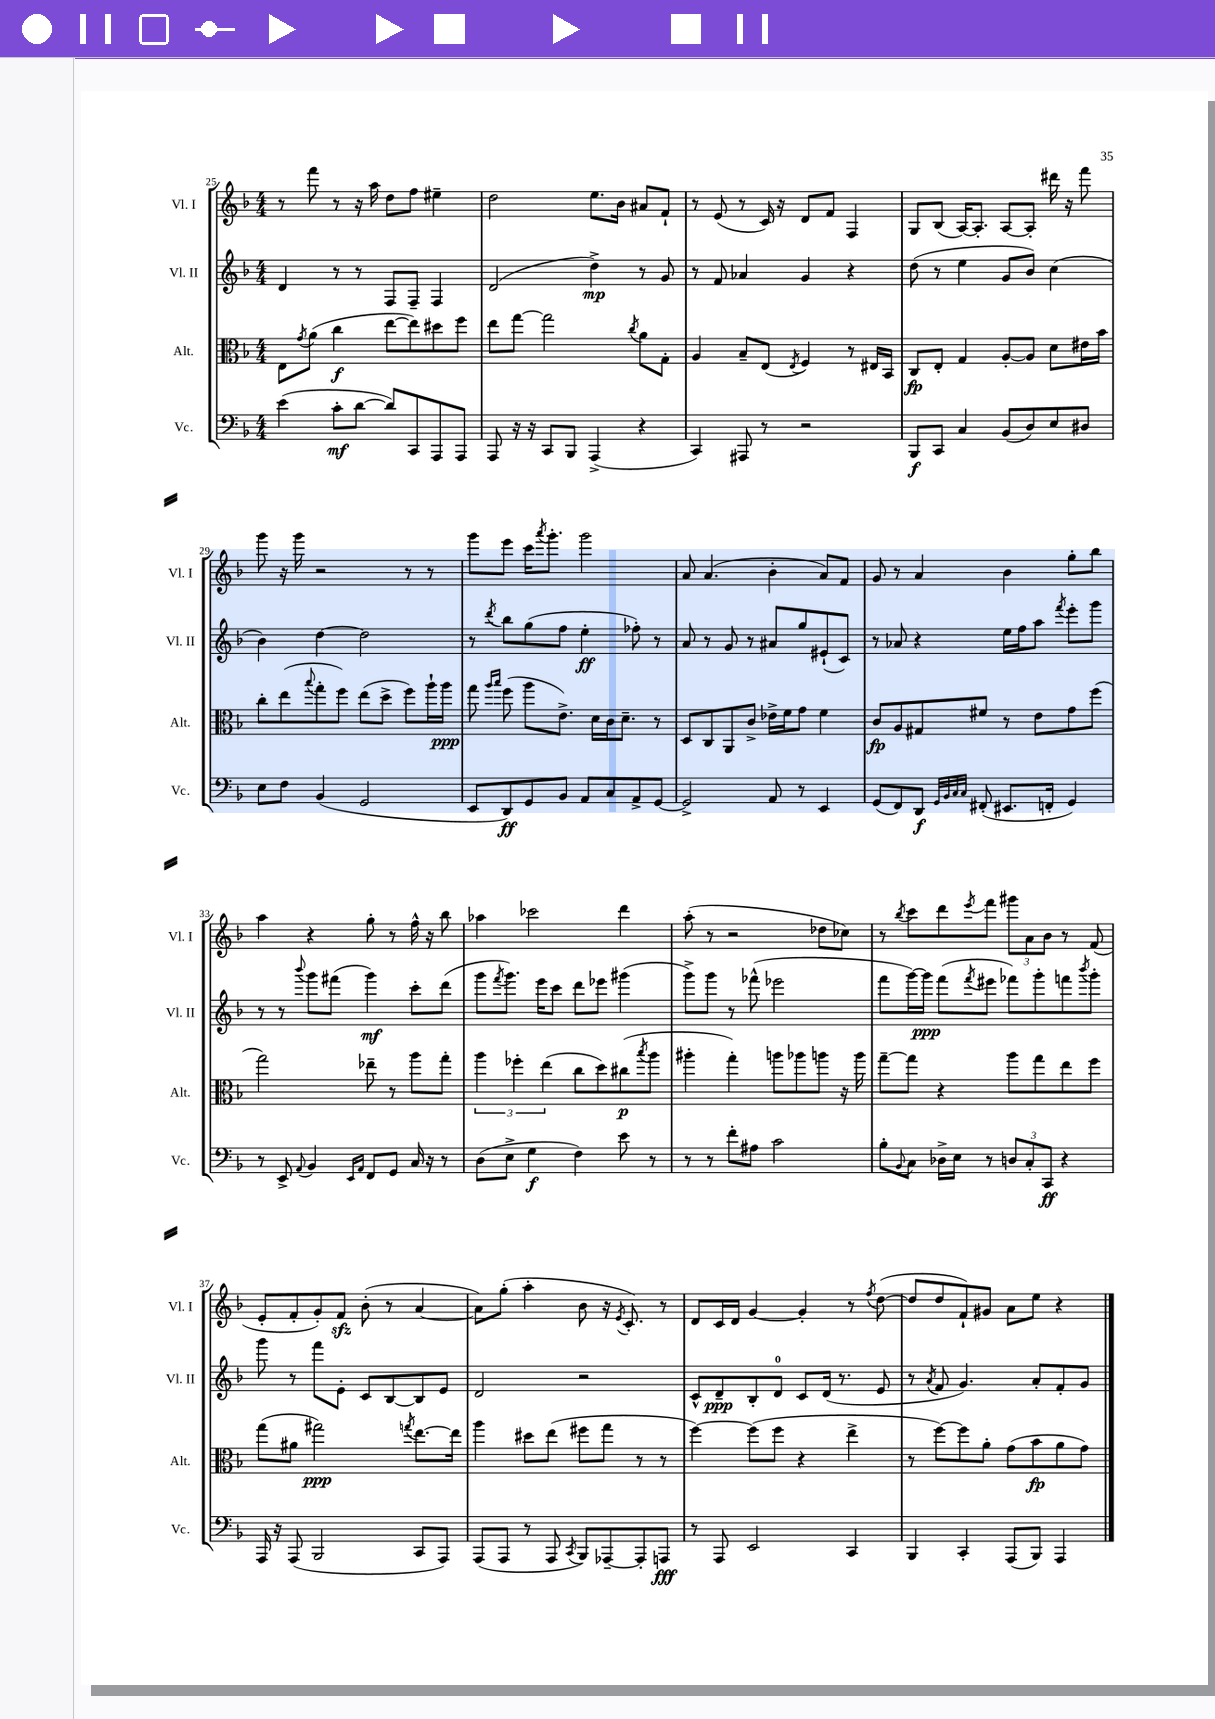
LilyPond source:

<<
\new StaffGroup <<
\new Staff = "s0" \with { instrumentName = "Vl. I" shortInstrumentName = "Vl. I" } {
    \clef treble \key f \major \numericTimeSignature \time 4/4
    r8 f'''8 r8 r16 a''16 d''8 f''8 eis''4-- |
    d''2 e''8. bes'16 ais'8 f'8-! |
    r8 e'8( r8 c'16) r16 d'8 f'8 f4 |
    g8 bes8( a16~) a8.-. a8~ a8-. dis'''16 r16 f'''8 |
    g'''8 r16 g'''16 r2 r8 r8 |
    g'''8 e'''8 c'''16 \acciaccatura { a'''8 } g'''8.-. g'''2 |
    a'8 a'4.( bes'4-. a'8) f'8 |
    g'8 r8 a'4 bes'4 g''8-. bes''8 |
    a''4 r4 g''8-. r8 f''16-^ r16 bes''8 |
    aes''4 ces'''2 d'''4 |
    a''8-.( r8 r2 des''8 ces''8) |
    r8 \acciaccatura { bes''8 } c'''8 d'''8 \acciaccatura { e'''8 } f'''8 \tuplet 3/2 { gis'''8 a'8 bes'8 } r8 f'8( |
    e'8-. f'8-. g'8-.) f'8\sfz bes'8-.( r8 a'4~ |
    a'8) g''8-.( a''4-. bes'8 r16 \acciaccatura { e'8 } c'8.-.) r8 |
    d'8 c'16 d'16 g'4~ g'4-. r8 \acciaccatura { f''8 } d''8~( |
    d''8 d''8 f'8-!) gis'8 a'8 e''8 r4 \bar "|." |
}
\new Staff = "s1" \with { instrumentName = "Vl. II" shortInstrumentName = "Vl. II" } {
    \clef treble \key f \major \numericTimeSignature \time 4/4
    d'4 r8 r8 f8 f8-- f4 |
    d'2( d''4->\mp) r8 g'8 |
    r8 f'8 aes'4 g'4 r4 |
    d''8( r8 e''4 g'8 bes'8) c''4( |
    bes'4) d''4~ d''2 |
    r8 \acciaccatura { d'''8 } bes''8 g''8( f''8 e''4-.\ff fes''8-.) r8 |
    a'8 r8 g'8 r8 ais'8 g''8 eis'8-!( c'8) |
    r8 aes'8 r4 e''16 f''16 a''8 \acciaccatura { f'''8 } e'''8-. g'''8 |
    r8 r8 \appoggiatura { bes'''8 } g'''8 fis'''8( g'''4\mf) c'''8-. d'''8( |
    g'''8 \acciaccatura { f'''8 } g'''8.) e'''16 c'''8 d'''8 ees'''8 gis'''4( |
    g'''8->) g'''8 r8 fes'''8-^( ees'''2 |
    f'''8 g'''16~) g'''16\ppp f'''8( \acciaccatura { f'''8 } eis'''8 fes'''8) g'''8-. f'''8 \acciaccatura { bes'''8 } g'''8-. |
    g'''8 r8 f'''8 e'8-. c'8 bes8~ bes8 e'8 |
    d'2 r2 |
    c'8-^ d'8--\ppp bes8-. d'8-0 c'8 d'16( r8. e'8 |
    r8 \acciaccatura { a'8 } f'8 g'4.) a'8-. f'8-. g'8 \bar "|." |
}
\new Staff = "s2" \with { instrumentName = "Alt." shortInstrumentName = "Alt." } {
    \clef alto \key f \major \numericTimeSignature \time 4/4
    e8 \acciaccatura { g'8 } a'8( c''4\f e''8~ e''8) dis''8 f''8 |
    e''8 g''8~ g''2 \acciaccatura { c''8 } a'8 g8-. |
    a4 bes8-- e8( \acciaccatura { e8 } f4) r8 eis16 bes,16 |
    c8\fp e8-. g4 a8~-. a8 d'8 eis'16 bes'16 |
    c''8-. e''8( \appoggiatura { bes''8 } g''8-. f''8) e''8( d''8-> f''8) a''16-! a''16\ppp |
    g''8 \grace { a''16 bes''16 } f''8( a''8 e'8.->) d'16 c'16 d'8.-- r8 |
    d8 c8 a,8 c'8-> ees'16-> f'16 g'8 f'4 |
    c'8\fp a8 gis8 fis'8 r8 e'8 g'8 f''8( |
    g''2) ees''8-- r8 a''8 g''8-. |
    \tuplet 3/2 { a''4 fes''4-. e''4( } c''8 d''8) cis''8\p( \acciaccatura { bes''8 } a''8 |
    ais''4-. g''4-.) a''8 aes''8 a''8 r16 a''16 |
    g''8~-- g''8 r4 a''8 g''8 e''8 f''8 |
    g''8( ais'8 gis''2\ppp) \acciaccatura { g''8 } e''8.~ e''16 |
    a''4 dis''8 e''8( fis''8 g''8 r8 r8 |
    f''4~) f''8( f''8 r4 e''4-> |
    r8 f''8~) f''8 a'8-. g'8( bes'8\fp a'8 g'8) \bar "|." |
}
\new Staff = "s3" \with { instrumentName = "Vc." shortInstrumentName = "Vc." } {
    \clef bass \key f \major \numericTimeSignature \time 4/4
    e'4( c'8-.\mf d'8~ d'8) c,8 a,,8 a,,8 |
    a,,8 r16 r16 c,8 bes,,8 a,,4->( r4 |
    c,4) ais,,8 r8 r2 |
    bes,,8\f c,8 c4 bes,8( d8) e8 dis8 |
    e8 f8 bes,4( g,2 |
    e,8 d,8\ff) g,8 bes,8 a,8 c8 a,8-> g,8~ |
    g,2-> a,8 r8 e,4 |
    g,8( f,8) d,8\f \grace { g,32 bes,32 c32 c32 } fis,8-.( eis,8. f,16-. g,4) |
    r8 e,8-> \appoggiatura { a,8 } bes,4 \grace { e,16 a,16 } f,8 g,8 c16 r16 r8 |
    d8( e8-> g4\f f4) e'8 r8 |
    r8 r8 f'8-. ais8 c'2 |
    bes8-. \appoggiatura { bes,8 } c8 des16-> e16 r8 \tuplet 3/2 { d8 c8-. c,8\ff } r4 |
    a,,16 r16 a,,8( bes,,2 c,8 a,,8) |
    a,,8( a,,8 r8 a,,8 \acciaccatura { c,8 } bes,,8) aes,,8~-- aes,,8-. a,,8\fff |
    r8 a,,8 e,2 c,4 |
    bes,,4 c,4-. a,,8( bes,,8) a,,4 \bar "|." |
}
>>
>>
\layout { \context { \Score currentBarNumber = #25 } }
